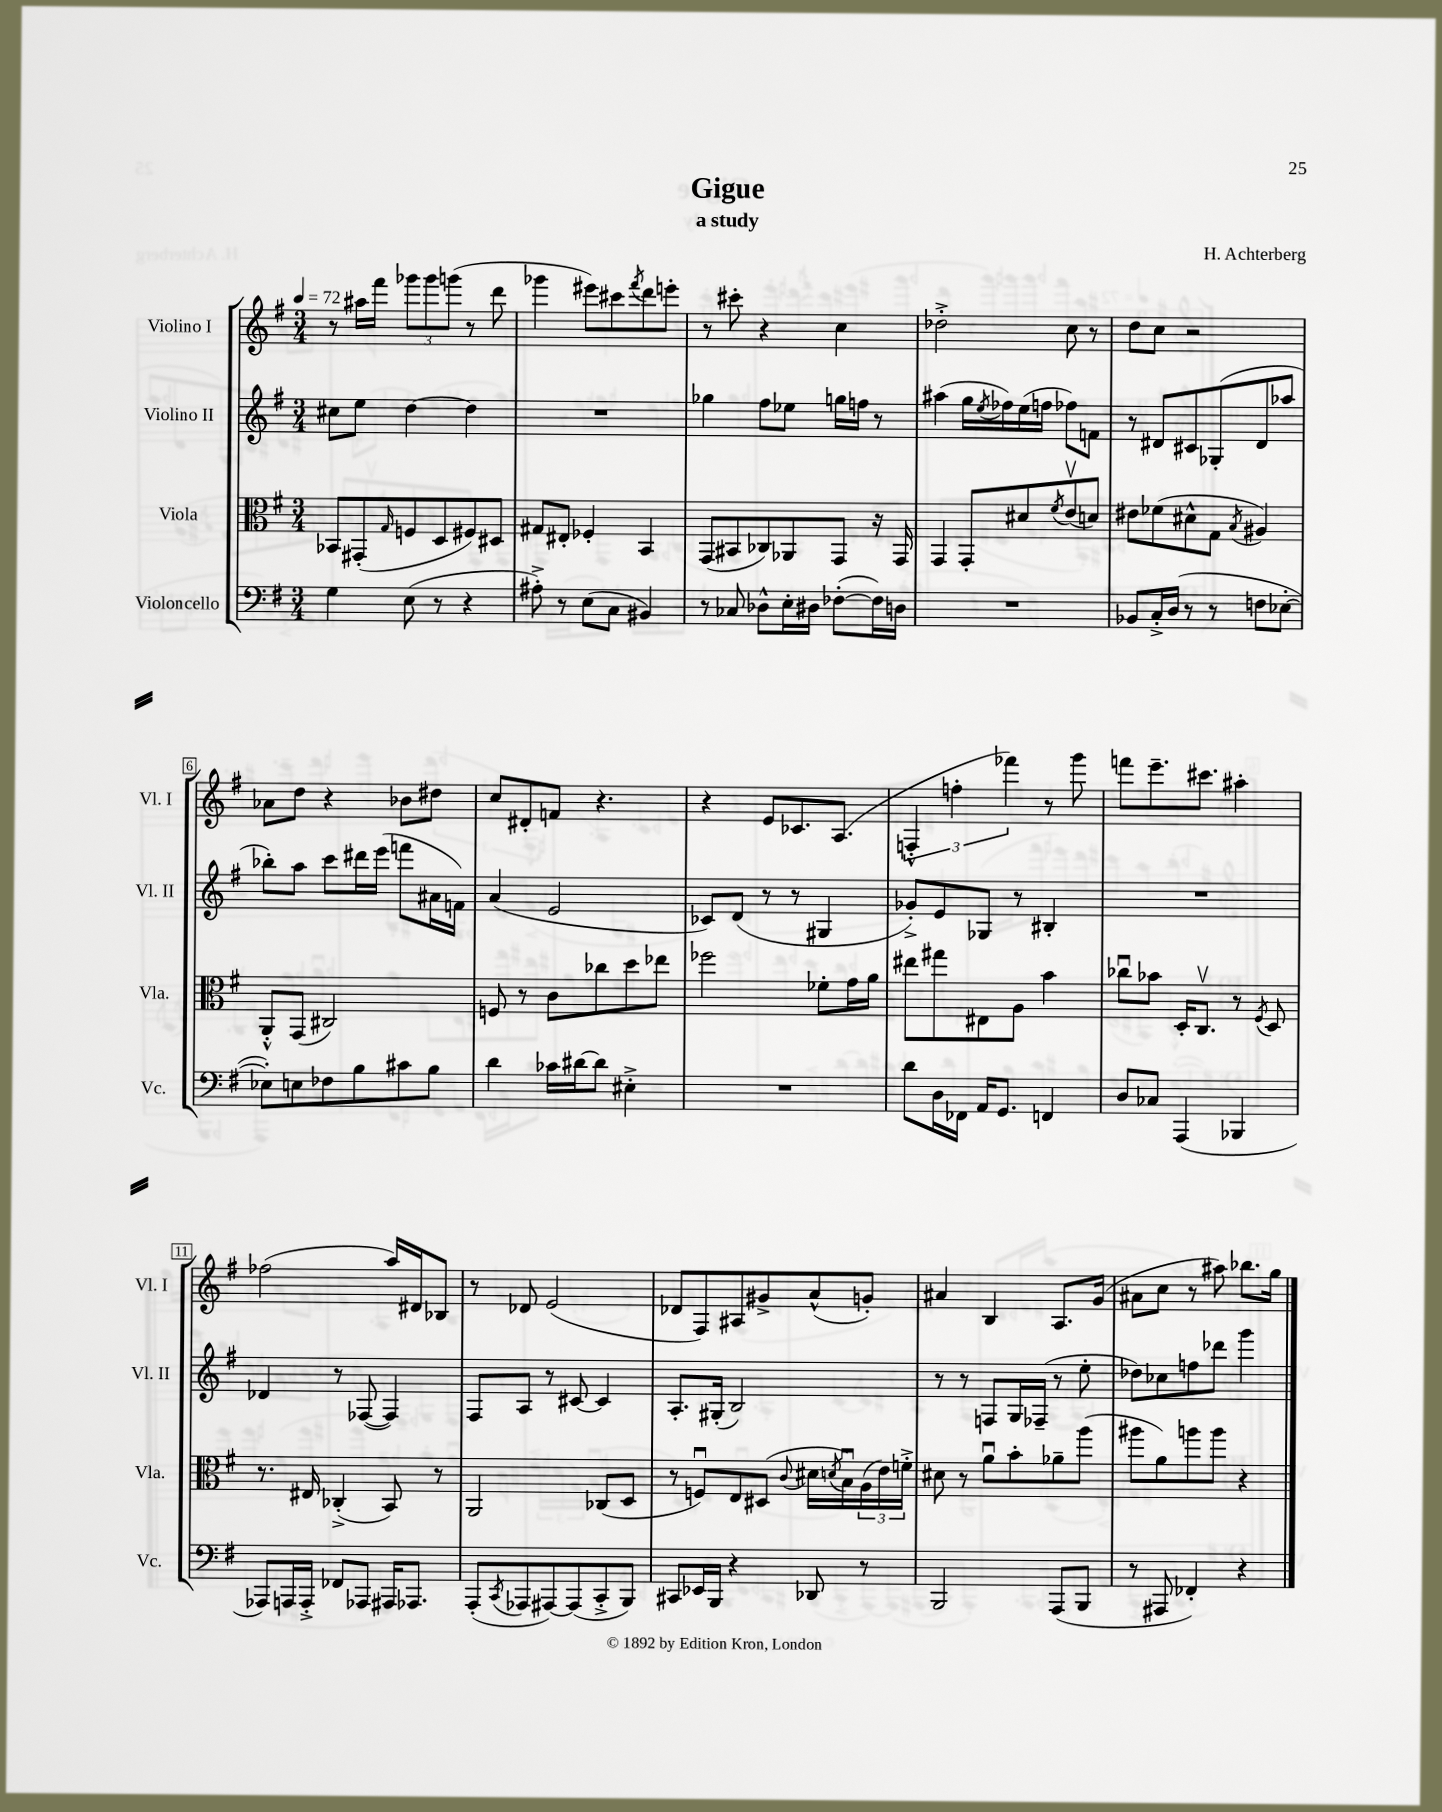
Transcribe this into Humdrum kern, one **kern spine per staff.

**kern	**kern	**kern	**kern
*part4	*part3	*part2	*part1
*staff4	*staff3	*staff2	*staff1
*I"Violoncello	*I"Viola	*I"Violino II	*I"Violino I
*I'Vc.	*I'Vla.	*I'Vl. II	*I'Vl. I
*clefF4	*clefC3	*clefG2	*clefG2
*k[f#]	*k[f#]	*k[f#]	*k[f#]
*M3/4	*M3/4	*M3/4	*M3/4
*MM72	*MM72	*MM72	*MM72
=1	=1	=1	=1
4G\	8BB-X/L	8cc#X\L	8r
.	(8GG#X'/	8ee\J	16aa#X\LL
.	.	.	16fff#\JJ
.	16qqG/	.	.
(8E\	8Fn/	[4dd\	12ggg-X\L
.	.	.	12ggg-\
8r	8D/	.	.
.	.	.	(12gggn\J
4r	8F#X/)	4dd\]	8r
.	8D#X/J	.	8ddd\
=2	=2	=2	=2
8A#X'^\)	8G#X/L	2.r	4ggg-X\
8r	8E#X'/J	.	.
(8E\L	4F-X'/	.	8eee#X\L)
8C\J	.	.	8ccc#X\
.	.	.	8qfff#/
4BB#X/)	4BB/	.	8ddd\
.	.	.	8eeen'\J
=3	=3	=3	=3
8r	(8GG/L	4gg-X\	8r
8C-X/	8BB#X/	.	8ccc#X'\
8D-X^^\L	8C-X/)	8ff#\L	4r
16E'\L	8AA-X/	8ee-X\J	.
16D#X\JJ	.	.	.
([8F-X'\L	8GG/J	16ggn\LL	4cc\
.	.	16ffn\JJ	.
16F-\L])	16r	8r	.
16Dn\JJ	16GG/	.	.
=4	=4	=4	=4
2.r	4GG/	(4aa#X\	2dd-X'^\
.	8GG'/L	16gg\LL	.
.	.	8qee/	.
.	.	16ff-X\)	.
.	8d#X/	(16ee\	.
.	.	16ffn\JJ	.
.	8qf#/	.	.
.	(8ev/	8ff-X\L)	8cc\
.	8dn/J)	8fn\J	8r
=5	=5	=5	=5
8BB-X/L	8e#X\L	8r	8dd\L
16C'^/L	(8f-X\	8d#X/L	8cc\J
(16D/JJ	.	.	.
8r	8d#X^^\	8c#X/	2r
8r	8G\J	(8G-X'/	.
.	8qB/	.	.
8Fn\L	4A#X/)	8d#/	.
[8E-X'\J	.	8aa-X/J	.
!!LO:LB:g=z
=6	=6	=6	=6
8E-X'\L])	8AA'^^/L	8bb-X'\L)	8a-X\L
8En\	(8GG/J	8aa\J	8dd\J
8F-X\	2C#X/)	8ccc\L	4r
8B\	.	16ddd#X\L	.
.	.	(16eee\JJ	.
8c#X\	.	8fffn\L	8b-X\L
8B\J	.	16a#X\L	8dd#X\J
.	.	16fn\JJ)	.
=7	=7	=7	=7
4d\	8Fn/	(4a/	8cc/L
.	8r	.	8d#X'/
16c-X\LL	8c\L	2e/	8fn/J
[16d#X\J	.	.	.
8d#\J]	8cc-X\	.	4.r
4E#X'^\	8dd\	.	.
.	8ee-X\J	.	.
=8	=8	=8	=8
2.r	2ff-X\	8c-X/L)	4r
.	.	(8d/J	.
.	.	8r	8e/L
.	.	8r	8.c-X/
.	8f-X'\L	4G#X/	.
.	.	.	(8.A/J
.	16g\L	.	.
.	16a\JJ	.	.
=9	=9	=9	=9
8d\L	8ee#X\L	8g-X'^/L)	6Fn'^^/
16D\L	8gg#X\	8e/	.
.	.	.	6ffn'\
16FF-X\JJ	.	.	.
16AA/KL	8E#X\	8G-X/J	.
8.GG/J	.	.	.
.	.	.	6fff-X\)
.	8A\J	8r	.
4FFn/	4b\	4B#X'/	8r
.	.	.	8ggg\
=10	=10	=10	=10
8D/L	8cc-Xu\L	2.r	8fffn\L
8C-X/J	8b-X\J	.	8.eee~\
(4AAA/	16D'/KL	.	.
.	8.Cv/J	.	8.ccc#X\J
4BBB-X/	8r	.	4aa#X'\
.	8qF#/	.	.
.	8D/	.	.
!!LO:LB:g=z
=11	=11	=11	=11
8AAA-X/L)	8.r	4d-X/	(2ff-X\
16AAAn/L	.	.	.
16AAA'^/JJ	16E#X/	.	.
8FF-X/L	(4C-X'^/	8r	.
8AAA-X/J	.	([8F-X/	.
16AAA#X/KL	8BB/)	4F-/])	16aa/LL)
8.AAA-X/J	.	.	16d#X/J
.	8r	.	8B-X/J
=12	=12	=12	=12
(8AAA'/L	2AA/	8F#/L	8r
8qCC/	.	.	.
8AAA-X/	.	8A/J	8d-X/
[8AAA#X/)	.	8r	(2e/
(8AAA#/]	.	[8c#X/	.
8CC'^/	(8C-X/L	4c#/]	.
8BBB/J)	8D/J	.	.
=13	=13	=13	=13
8CC#X/L	8r	8.A'/L	8d-X/L
16EE-X/L	8Fnu/L)	.	8F#/)
16BBB/JJ	.	(16G#X'/Jk	.
4r	8E/	2B/)	8A#X/
.	(8D#X/J	.	8g#X^/
.	8qqc/	.	.
8DD-X/	16d#X\LL	.	(8a^^/
.	8qdn/	.	.
.	16Bu\)	.	.
8r	(24A\	.	8gn'/J)
.	24e\)	.	.
.	24fn'^\JJ	.	.
=14	=14	=14	=14
2BBB/	8d#X\	8r	4a#X/
.	8r	8r	.
.	8au\L	8Fn/L	4B/
.	8b'\	16G/L	.
.	.	(16F-X~/JJ	.
(8AAA/L	8a-X~\	8r	8.A/L
8BBB/J	(8aa\J	8ee'\	.
.	.	.	(16g/Jk
=15	=15	=15	=15
8r	8aa#X\L	8dd-X\L)	8a#X\L
8AAA#X/	8a\)	8cc-X\	8cc\J
4FF-X'/)	8aan\	8ffn\	8r
.	8aa\J	8ddd-X\J	8aa#X\)
4r	4r	4ggg\	8.bb-X\L
.	.	.	16gg\Jk
==	==	==	==
*-	*-	*-	*-
